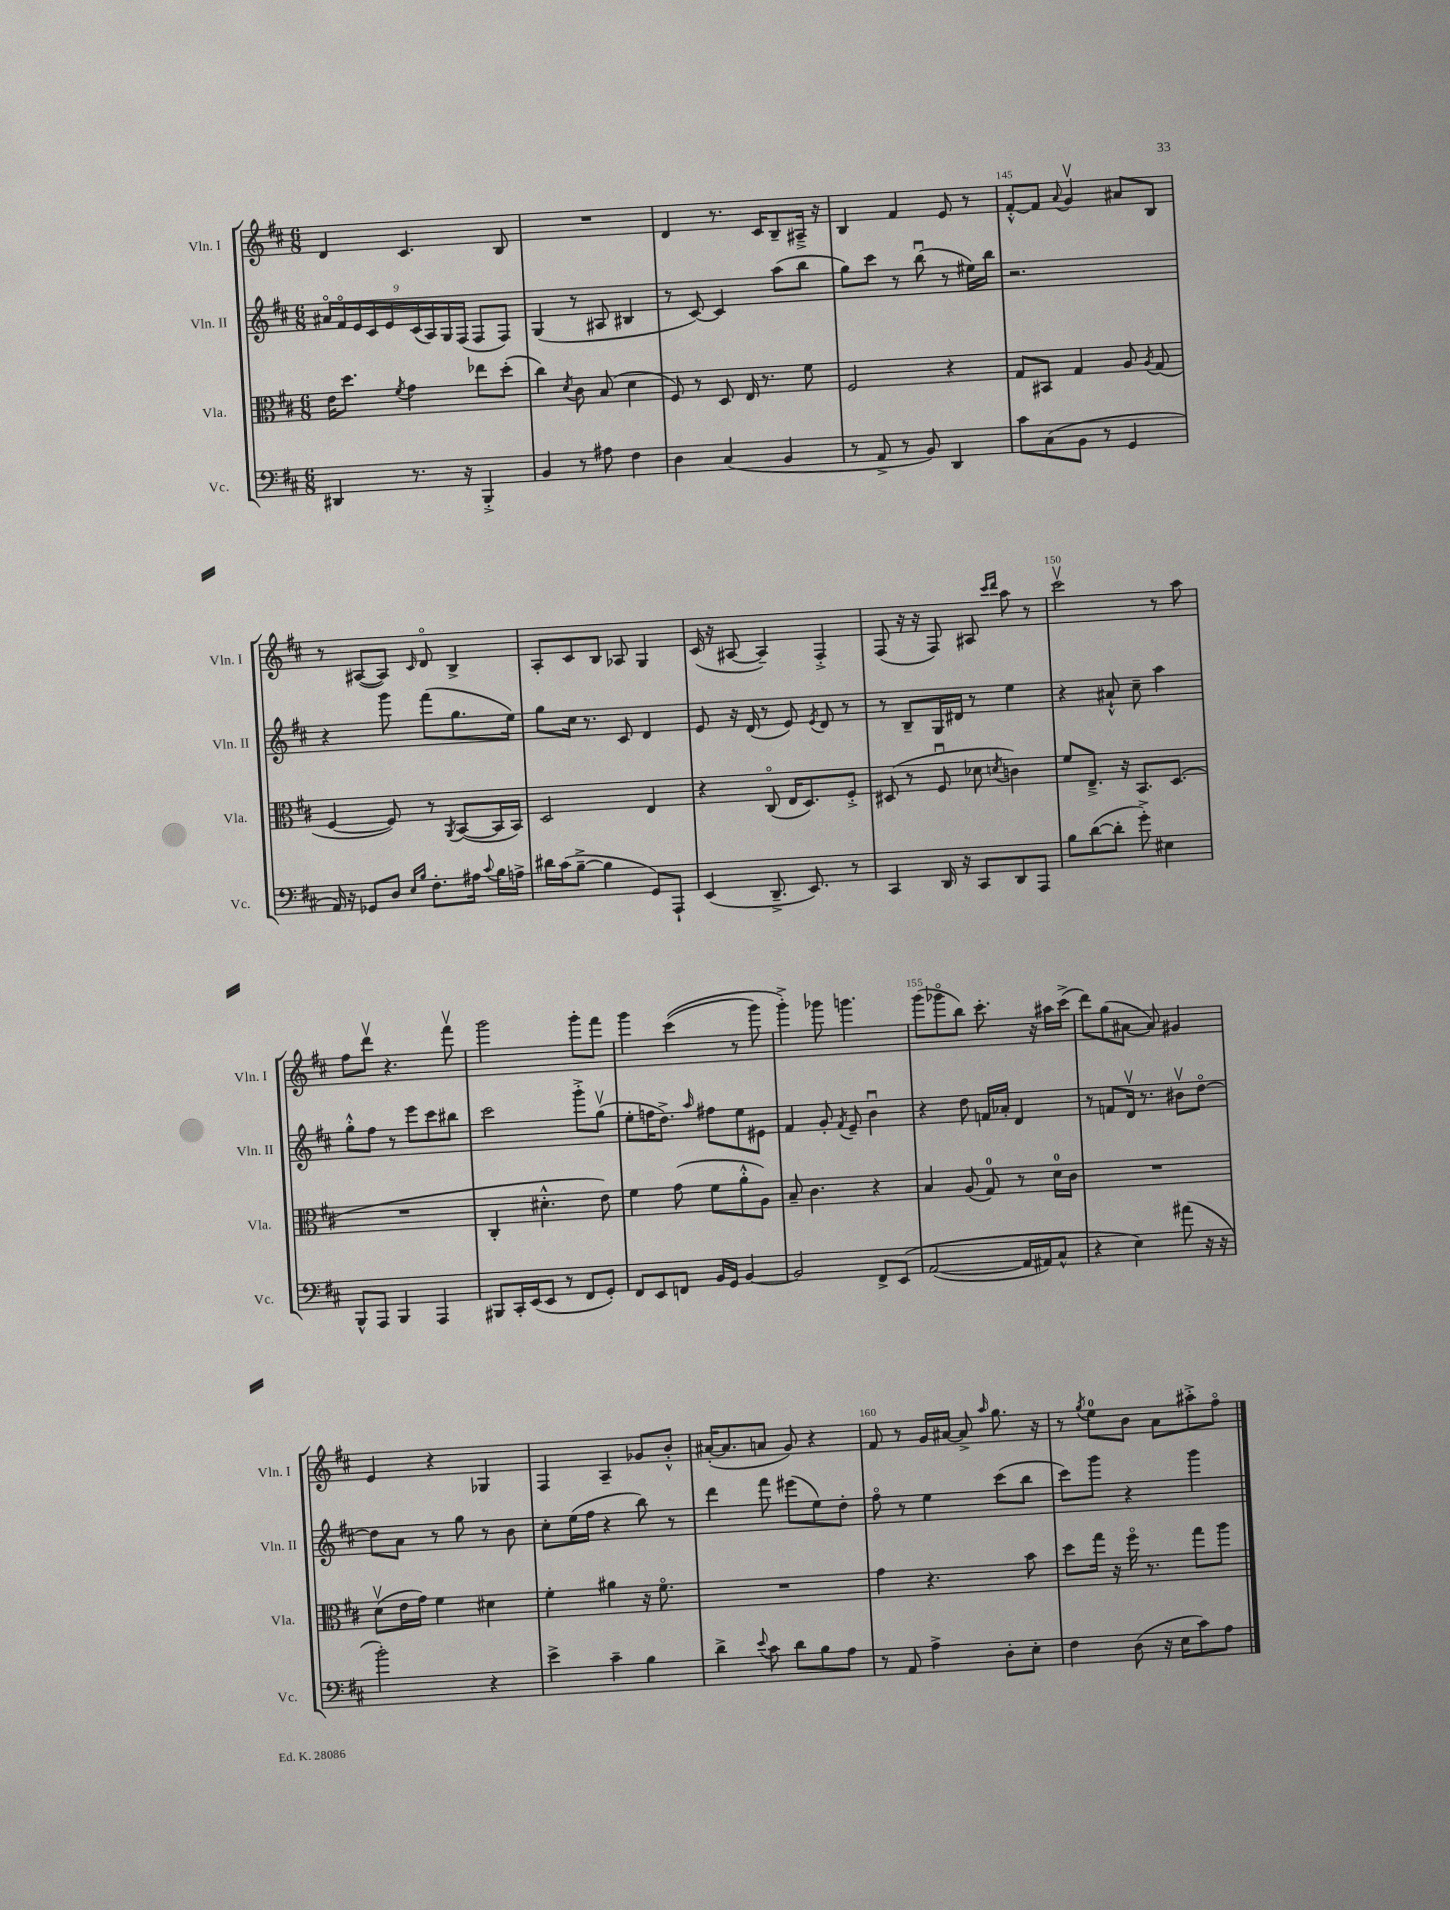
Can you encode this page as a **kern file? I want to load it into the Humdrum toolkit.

**kern	**kern	**kern	**kern
*staff4	*staff3	*staff2	*staff1
*clefF4	*clefC3	*clefG2	*clefG2
*k[f#c#]	*k[f#c#]	*k[f#c#]	*k[f#c#]
*M6/8	*M6/8	*M6/8	*M6/8
4DD#	16e	18a#o	4d
.	.	18f#o	.
.	8.dd	.	.
.	.	18e	.
.	.	18c#	.
.	.	18e	.
.	8qf#	.	.
8.r	4g	.	4.c#
.	.	(18c#	.
.	.	18A)	.
.	.	18G	.
16r	.	.	.
.	.	(18F#	.
4BBB'^	8ee-	8F#	.
.	(8dd'	8F#)	8B
=	=	=	=
4BB	4cc#)	(4G	2.r
.	8qd	.	.
8r	8c#	8r	.
8A#	(8B	8A#	.
4F#	4d	4B#	.
=	=	=	=
4D	8F#)	8r	4d
.	8r	[8c#)	.
(4C#	8D	4c#]	8.r
.	16E	.	.
.	8.r	.	16c#
4BB	.	(8aa	8B~
.	8f#	8bb	16A#~^
.	.	.	16r
=	=	=	=
8r	2F#	8gg)	4B
8AA^	.	8ccc#	.
8r	.	8r	4f#
8BB)	.	(8bbu	.
4DD	4r	8r	8e
.	.	16ee#)	8r
.	.	16bb	.
=	=	=	=
8c#	8G	2.r	[8f#'^^
(8C#	8BB#	.	8f#]
.	.	.	8qqa
8BB	4G	.	4gv
8r	.	.	.
4GG	8A	.	8a#
.	8qA	.	.
.	(8G	.	8B
=	=	=	=
16AA)	[4F#	4r	8r
16r	.	.	.
8GG-	.	.	([8A#
8D	8F#])	8ggg	8A#])
16qqE	.	.	.
16qqB	.	.	16qqc#
8.F#'	8r	(8fff#	8do
.	8qAA	.	.
.	([8BB	8.gg	4B^
16A#	.	.	.
8qqc#	.	.	.
16B	16BB]	.	.
16A^	16BB)	16ee)	.
=	=	=	=
16d#	2D	8gg	8A'
(16c#	.	.	.
[8B~^	.	16cc#	8c#
.	.	8.r	.
4B]	.	.	8B
.	.	8c#	8A-
8GG)	4E	4d	4G
8AAA`	.	.	.
=	=	=	=
(4EE	4r	8e	(16c#
.	.	.	16r
.	.	16r	[8A#
.	.	(16d	.
8.DD~^	(8C#o	8r	4A#~])
.	16E	8e)	.
8.EE)	8.D)	.	.
.	.	8qe	.
.	.	8d	4F#'^
8r	8F#'^	8r	.
=	=	=	=
4CC#	(8D#	8r	(8F#
.	8r	8B~	16r
.	.	.	16r
16DD	8F#u	16G	8F#)
16r	.	16d#	.
8CC#	8d-	8r	8A#
.	.	.	16qqccc#
.	8qd	.	16qqddd
8DD	4c)	4ee	8aa
8AAA	.	.	8r
=	=	=	=
8B	8f#	4r	2ccc#v
([8d	8.E~^	.	.
8d']	.	8a#`^^	.
.	16r	.	.
8g'^)	8.BB	8cc#~	.
4E#	.	4aa	8r
.	(8.D	.	.
.	.	.	8aa
=	=	=	=
8BBB^^	2.r	8gg'^^	8ff#
8AAA	.	8ff#	8dddv
4BBB	.	8r	4.r
.	.	8eee	.
4AAA	.	8ccc#	.
.	.	8bb#	8fff#v
=	=	=	=
8BBB#	4C#'	2ccc#	2ggg
16CC#'	.	.	.
(16EE	.	.	.
8EE	4.d#'^^	.	.
8r	.	.	.
8FF#	.	8ggg'^	8ggg'
8GG')	8e)	(8ggv	8fff#
=	=	=	=
8FF#	4f#	8ee'	4ggg
8EE	.	16ff	.
.	.	8.dd^)	.
8FF	(8g	.	&((4ccc#
.	.	16qqaa	.
16BB	8f#	8ff#	.
16GG	.	.	.
[4BB	8a'^^	8ee	8r
.	8A)	8e#	8ggg)
=	=	=	=
2BB]	8B~	4f#	4ggg'^&)
.	4.c#	.	.
.	.	8g'	8ggg-
.	.	8qf#	.
.	.	8e~	4.ggg
8FF#^	4r	4bu	.
&(8EE	.	.	.
=	=	=	=
([2AA	4B	4r	(8ggg
.	.	.	8ggg-o
.	(8A	8dd	8bb)
.	8G)	16f	8.ccc#'
.	.	16a-'	.
16AA]	8r	4d	.
16AA#)	.	.	16r
8C#^^	16d	.	16aa#
.	16c#	.	(16ccc#^
=	=	=	=
4r	2.r	8r	8ddd)
.	.	8f	(8gg
4E&)	.	16dv	[8a#
.	.	8.r	.
.	.	.	8a#])
(8a#	.	8b#v	4g#
16r	.	[8ddo	.
16r	.	.	.
=	=	=	=
2b')	(8dv	8dd]	4e
.	16e	8a	.
.	16g)	.	.
.	4f#	8r	4r
.	.	8gg	.
4r	4d#	8r	4G-
.	.	8b	.
=	=	=	=
4e^	4f#'	8cc#'	4F#
.	.	(16ee	.
.	.	16ff#	.
4c#~	4a#	4r	4A~
4B	16r	8bb)	8g-
.	8.f#o	.	.
.	.	8r	8b'^^
=	=	=	=
4d^	2.r	4ddd	([16a#'
.	.	.	8.a#]
8qqe	.	.	.
8c#	.	8fff#	8a
8d	.	(8eee#	8g)
8B	.	8ee)	4r
8A	.	8dd'	.
=	=	=	=
8r	4g	8ff#o	8f#
8AA	.	8r	8r
4A^	4.r	4ee	16g
.	.	.	[16a#
.	.	.	8a#^]
.	.	.	16qqaa
8D'	.	(8ccc#	8.gg
8E'	8b	8bb	.
.	.	.	16r
=	=	=	=
4F#	8dd	8ccc#)	8r
.	.	.	8qgg
.	16gg	8ggg	8ee
.	16r	.	.
(8D	16ff#o	4r	8b
.	8.r	.	.
16r	.	.	8a
16E	.	.	.
8c#)	8gg	4ggg	8aa#'^
8A	8aa	.	8ff#o
==	==	==	==
*-	*-	*-	*-
